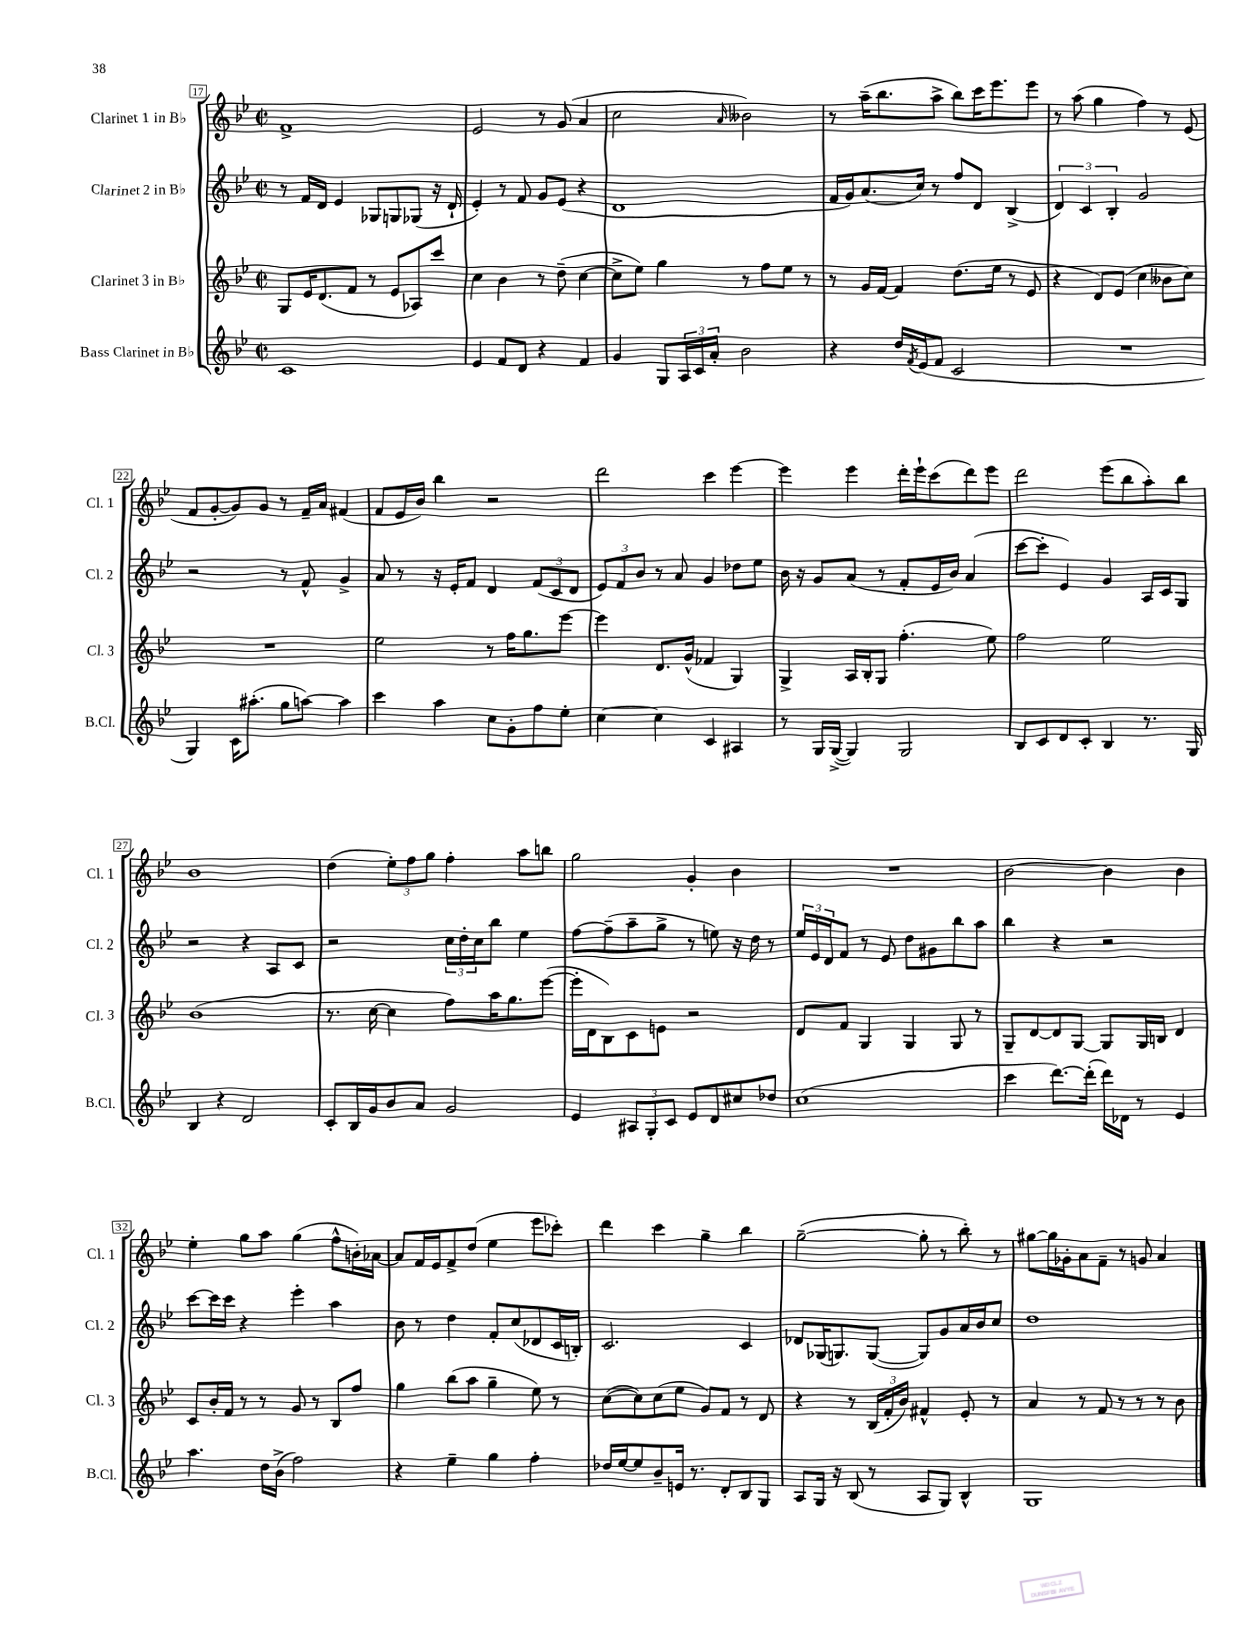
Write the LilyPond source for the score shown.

<<
\new StaffGroup <<
\new Staff = "s0" \with { instrumentName = "Clarinet 1 in Bb" shortInstrumentName = "Cl. 1" } {
    \clef treble \key bes \major \defaultTimeSignature \time 2/2
    f'1-> |
    ees'2 r8 g'8( a'4 |
    c''2 \grace { a'16 } beses'2) |
    r8 a''16--( bes''8. a''8-> bes''8) c'''16 ees'''8. ees'''8 |
    r8 a''8( g''4 f''4) r8 ees'8( |
    f'8 g'8~-. g'8) g'8 r8 f'16-- a'16 fis'4( |
    f'8 ees'16 bes'16) bes''4 r2 |
    d'''2 c'''4 ees'''4~ |
    ees'''4 ees'''4 d'''16-. ees'''16-! c'''8( d'''8) ees'''8 |
    d'''2 ees'''8( bes''8 a''8-.) bes''8 |
    bes'1 |
    d''4( \tuplet 3/2 { ees''8-.) f''8 g''8 } f''4-. a''8 b''8 |
    g''2 g'4-. bes'4 |
    R1 |
    bes'2~ bes'4 bes'4 |
    ees''4-. g''8 a''8 g''4( f''8-^ b'16-.) aes'16~ |
    aes'8 f'16 ees'16 f'8-> d''8( ees''4 ees'''8 ces'''8-.) |
    d'''4 c'''4 g''4-- bes''4 |
    g''2~--( g''8-. r8 bes''8-.) r8 |
    gis''8~ gis''16 ges'16-. a'8 f'8-- r8 g'8 a'4 \bar "|." |
}
\new Staff = "s1" \with { instrumentName = "Clarinet 2 in Bb" shortInstrumentName = "Cl. 2" } {
    \clef treble \key bes \major \defaultTimeSignature \time 2/2
    r8 f'16 d'16 ees'4 ges8 g8 ges8( r16 d'16-! |
    ees'4-.) r8 f'8 g'8 ees'8( r4 |
    d'1 |
    f'16 g'16) a'8.( c''16) r8 f''8 d'8 bes4->( |
    \tuplet 3/2 { d'4) c'4 bes4-. } g'2 |
    r2 r8 f'8-^ g'4-> |
    a'8 r8 r16 ees'16-. f'8 d'4 \tuplet 3/2 { f'8( c'8 d'8 } |
    \tuplet 3/2 { ees'8) f'8 bes'8 } r8 a'8 g'4 des''8 ees''8 |
    bes'16 r16 g'8 a'8( r8 f'8-. ees'16 bes'16) a'4( |
    c'''8~ c'''8-. ees'4) g'4 a16 c'16 g8 |
    r2 r4 a8 c'8 |
    r2 \tuplet 3/2 { c''16 d''16-. c''16 } bes''8 ees''4 |
    f''8~ f''8--( a''8-- g''8-> r8 e''8) r16 d''16 r8 |
    \tuplet 3/2 { ees''16 ees'16 d'16 } f'8 r8 ees'8 d''8 gis'8 bes''8 a''8 |
    bes''4 r4 r2 |
    c'''8~ c'''16 c'''16 r4 ees'''4-. a''4 |
    bes'8 r8 d''4 f'8-. c''8( des'8 c'16 b16-.) |
    c'2. c'4 |
    des'8 ges16( g8.) g8~( g8) g'8 a'16 bes'16 c''8 |
    d''1 \bar "|." |
}
\new Staff = "s2" \with { instrumentName = "Clarinet 3 in Bb" shortInstrumentName = "Cl. 3" } {
    \clef treble \key bes \major \defaultTimeSignature \time 2/2
    g8 ees'16 d'8.( f'8 r8 ees'8 aes8) c'''8 |
    c''4 bes'4 r8 d''8--( c''4~ |
    c''8-> ees''8) g''4 r8 f''8 ees''8 r8 |
    r8 g'16 f'16~ f'4 d''8.( ees''16 r8 ees'8 |
    r4 d'8) ees'8( c''4 beses'8 c''8) |
    R1 |
    ees''2 r8 f''16 g''8. ees'''8~ |
    ees'''4 d'8. g'16-^( fes'4 g4) |
    g4-> a16 bes16-. g8 f''4.-.( ees''8) |
    f''2 ees''2 |
    bes'1( |
    r8. c''16~ c''4 f''8) a''16 g''8. ees'''8~( |
    ees'''16-. d'16 bes8) c'8 e'8 r2 |
    d'8 f'8 g4 g4 g8 r8 |
    g8-- d'8~ d'8 g8~ g8 g16 b16 d'4 |
    c'8 bes'16-. f'16 r8 r8 g'8 r8 bes8 f''8 |
    g''4 bes''8( a''8 g''4-- ees''8) r8 |
    c''8~( c''8) c''8( ees''8 g'8) f'8 r8 d'8 |
    r4 r8 \tuplet 3/2 { bes16( f'16-. bes'16) } fis'4-^ ees'8-. r8 |
    a'4 r8 f'8 r8 r8 r8 bes'8 \bar "|." |
}
\new Staff = "s3" \with { instrumentName = "Bass Clarinet in Bb" shortInstrumentName = "B.Cl." } {
    \clef treble \key bes \major \defaultTimeSignature \time 2/2
    c'1 |
    ees'4 f'8 d'8 r4 f'4 |
    g'4 g8 \tuplet 3/2 { a16 c'16 a'16-. } bes'2 |
    r4 d''16 \acciaccatura { f'8 } ees'16( f'8 c'2 |
    R1 |
    g4) c'16 ais''8.-.( g''8 a''8~) a''4 |
    c'''4 a''4 c''8 g'8-. f''8 ees''8-. |
    c''4~ c''4 c'4 ais4 |
    r8 g16 g16~->( g4) g2 |
    bes8 c'8 d'8 c'8-. bes4 r8. g16 |
    bes4 r4 d'2 |
    c'8-. bes16 g'16 bes'8 a'8 g'2 |
    ees'4 \tuplet 3/2 { ais8 g8-. c'8 } ees'8 d'8 cis''8 des''8 |
    c''1( |
    c'''4 d'''8.~) d'''16-.( d'''16) des'16 r8 ees'4 |
    a''4. d''16 bes'16->( f''2) |
    r4 ees''4-- g''4 f''4-. |
    des''16 ees''16~ ees''8 bes'8-- e'16 r8. d'8-. bes8 g8 |
    a8 g16 r16 bes8( r8 a8 g8) bes4-^ |
    g1 \bar "|." |
}
>>
>>
\layout { \context { \Score currentBarNumber = #17 \override BarNumber.stencil = #(make-stencil-boxer 0.1 0.3 ly:text-interface::print) } }
